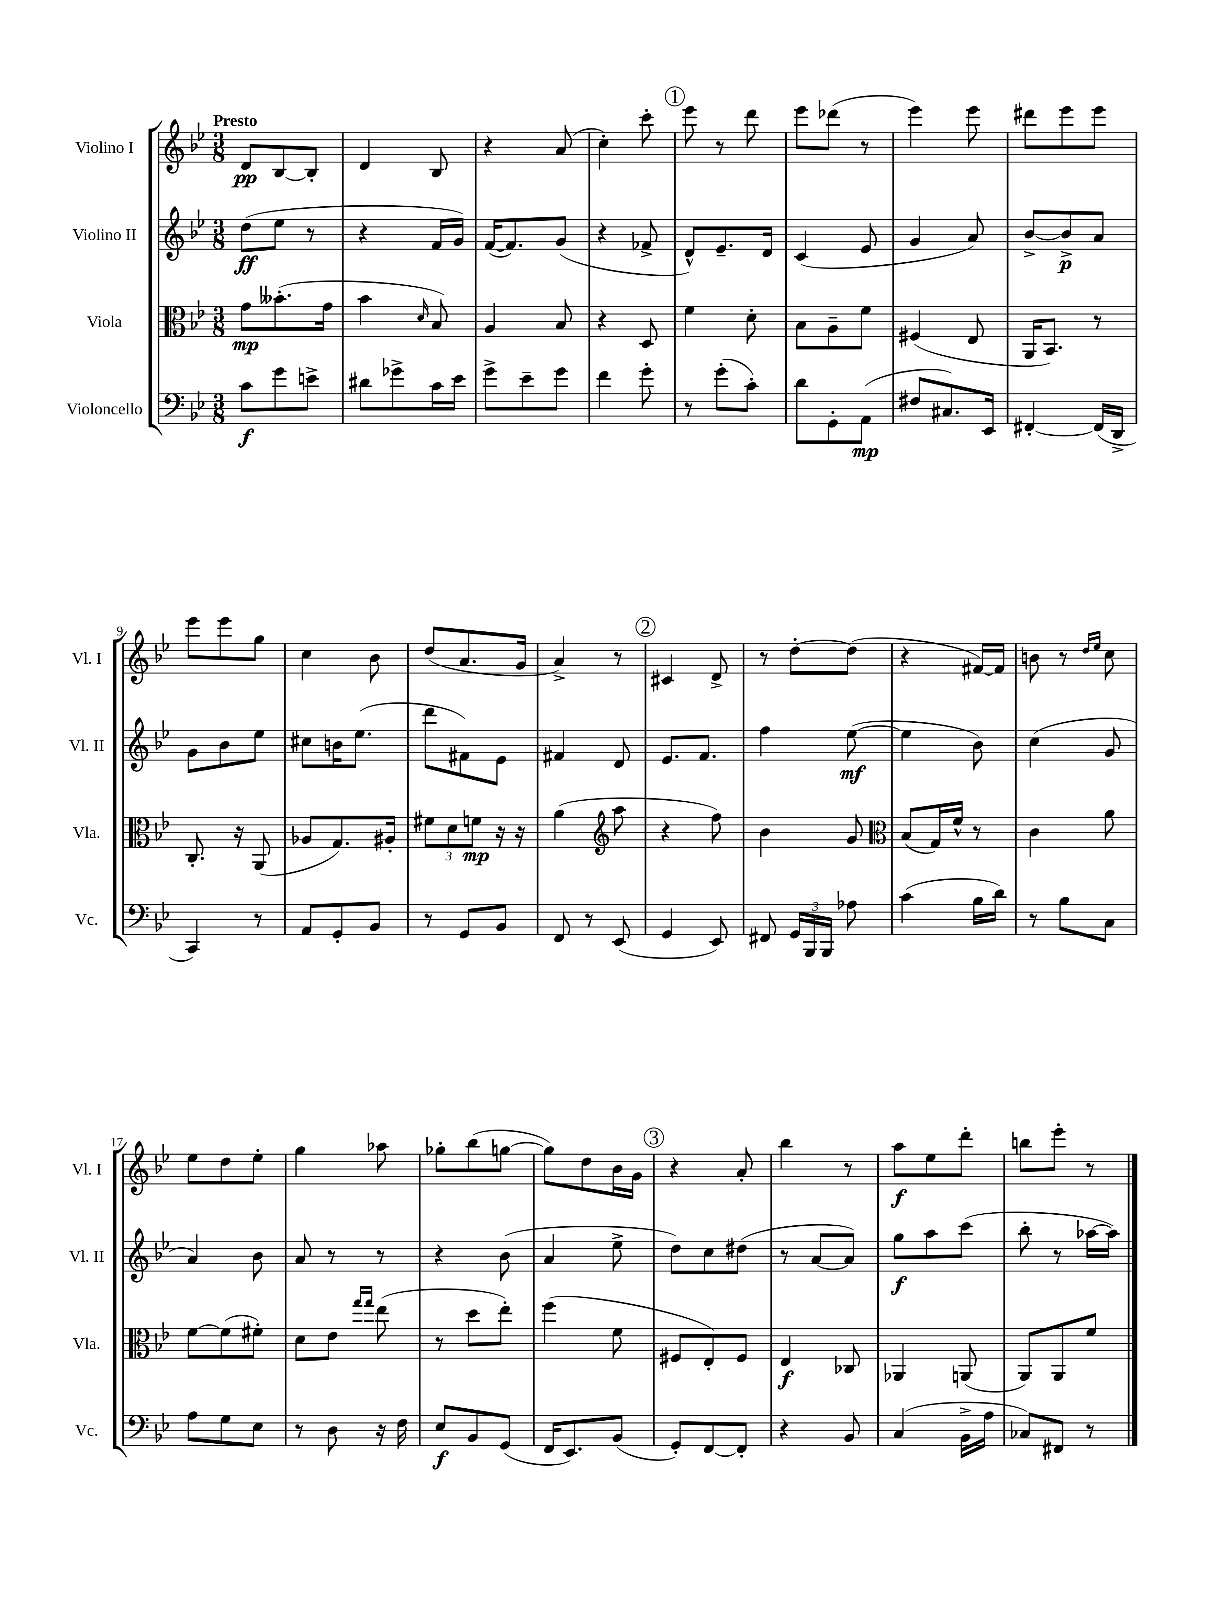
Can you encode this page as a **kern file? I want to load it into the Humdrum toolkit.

**kern	**kern	**kern	**kern
*staff4	*staff3	*staff2	*staff1
*clefF4	*clefC3	*clefG2	*clefG2
*k[b-e-]	*k[b-e-]	*k[b-e-]	*k[b-e-]
*M3/8	*M3/8	*M3/8	*M3/8
8c\L	8g\L	(8dd\L	8d/L
8g\	(8.b--'\	8ee-\J	[8B-/
8e^\J	.	8r	8B-'/]J
.	16g\Jk	.	.
=	=	=	=
8d#\L	4b-\	4r	4d/
8g-^\	.	.	.
.	16qqd/	.	.
16c\L	8B-/)	16f/LL	8B-/
16e-\JJ	.	16g/JJ)	.
=	=	=	=
8g^\L	4A/	([16f/LK	4r
.	.	8.f/])	.
8e-~\	.	.	.
8g\J	8B-/	(8g/J	(8a/
=	=	=	=
4f\	4r	4r	4cc'\)
8g'\	8D/	8f-^/	8ccc'\
=	=	=	=
8r	4f\	8d^^/L)	8eee-\
(8g'\L	.	8.e-~/	8r
8c'\J)	8d'\	.	8ddd\
.	.	16d/Jk	.
=	=	=	=
8d\L	8B-\L	(4c/	8eee-\L
8GG'\	8A~\	.	(8ddd-\J
(8AA\J	8f\J	8e-/	8r
=	=	=	=
8F#/L	(4F#/	4g/	4eee-\)
8.C#/)	.	.	.
.	8E-/	8a/)	8eee-\
16EE-/Jk	.	.	.
=	=	=	=
[4FF#'/	16AA/LK	[8b-^/L	8ddd#\L
.	8.BB-/J)	.	.
.	.	8b-^/]	8eee-\
(16FF#/]LL	8r	8a/J	8eee-\J
16DD^/JJ	.	.	.
=	=	=	=
4CC/)	8.C'/	8g\L	8eee-\L
.	.	8b-\	8eee-\
.	16r	.	.
8r	(8AA/	8ee-\J	8gg\J
=	=	=	=
8AA/L	8A-/L	8cc#\L	4cc\
8GG'/	8.G/)	16b\K	.
.	.	(8.ee-\J	.
8BB-/J	.	.	8b-\
.	16A#'/Jk	.	.
=	=	=	=
8r	12f#\L	8ddd\L	(8dd/L
.	12d\	.	.
8GG/L	.	8f#\)	8.a/
.	12f\J	.	.
8BB-/J	16r	8e-\J	.
.	16r	.	16g/Jk
=	=	=	=
8FF/	(4a\	4f#/	4a^/)
8r	.	.	.
*	*clefG2	*	*
(8EE-/	8aa\	8d/	8r
=	=	=	=
4GG/	4r	8.e-/L	4c#/
.	.	8.f/J	.
8EE-/)	8ff\)	.	8d^/
=	=	=	=
8FF#/	4b-\	4ff\	8r
24GG/LL	.	.	[8dd'\L
24BBB-/	.	.	.
24BBB-/JJ	.	.	.
8A-\	8g/	([8ee-\	(8dd\]J
=	=	=	=
*	*clefC3	*	*
(4c\	(8B-/L	4ee-\]	4r
.	16G/L)	.	.
.	16f^^/JJ	.	.
16B-\LL	8r	8b-\)	[16f#/LL)
16d\JJ)	.	.	16f#/]JJ
=	=	=	=
8r	4c\	(4cc\	8b\
8B-\L	.	.	8r
.	.	.	16qqdd/LL
.	.	.	16qqee-/JJ
8C\J	8a\	8g/	8cc\
=	=	=	=
8A\L	[8f\L	4a/)	8ee-\L
8G\	(8f\]	.	8dd\
8E-\J	8f#'\J)	8b-\	8ee-'\J
=	=	=	=
8r	8d\L	8a/	4gg\
8D\	8e-\J	8r	.
.	16qqgg/LL	.	.
.	16qqgg/JJ	.	.
16r	(8ee-\	8r	8aa-\
16F\	.	.	.
=	=	=	=
8E-/L	8r	4r	8gg-'\L
8BB-/	8dd\L	.	(8bb-\
(8GG/J	8ee-'\J)	(8b-\	[8gg\J
=	=	=	=
16FF/LK	(4ff\	4a/	8gg\]L)
8.EE-/)	.	.	.
.	.	.	8dd\
(8BB-/J	8f\	8ee-^\	16b-\L
.	.	.	16g\JJ
=	=	=	=
8GG'/L)	8F#/L	8dd\L)	4r
[8FF/	8E-'/)	8cc\	.
8FF'/]J	8F#/J	(8dd#\J	8a'/
=	=	=	=
4r	4E-/	8r	4bb-\
.	.	[8a/L	.
8BB-/	8C-/	8a/]J)	8r
=	=	=	=
(4C/	4AA-/	8gg\L	8aa\L
.	.	8aa\	8ee-\
16BB-^\LL	(8AA/	(8ccc\J	8ddd'\J
16A\JJ	.	.	.
=	=	=	=
8C-/L)	8AA/L)	8bb-'\	8bb\L
8FF#/J	8AA/	8r	8eee-'\J
8r	8f/J	[16aa-\LL	8r
.	.	16aa-\]JJ)	.
==	==	==	==
*-	*-	*-	*-
